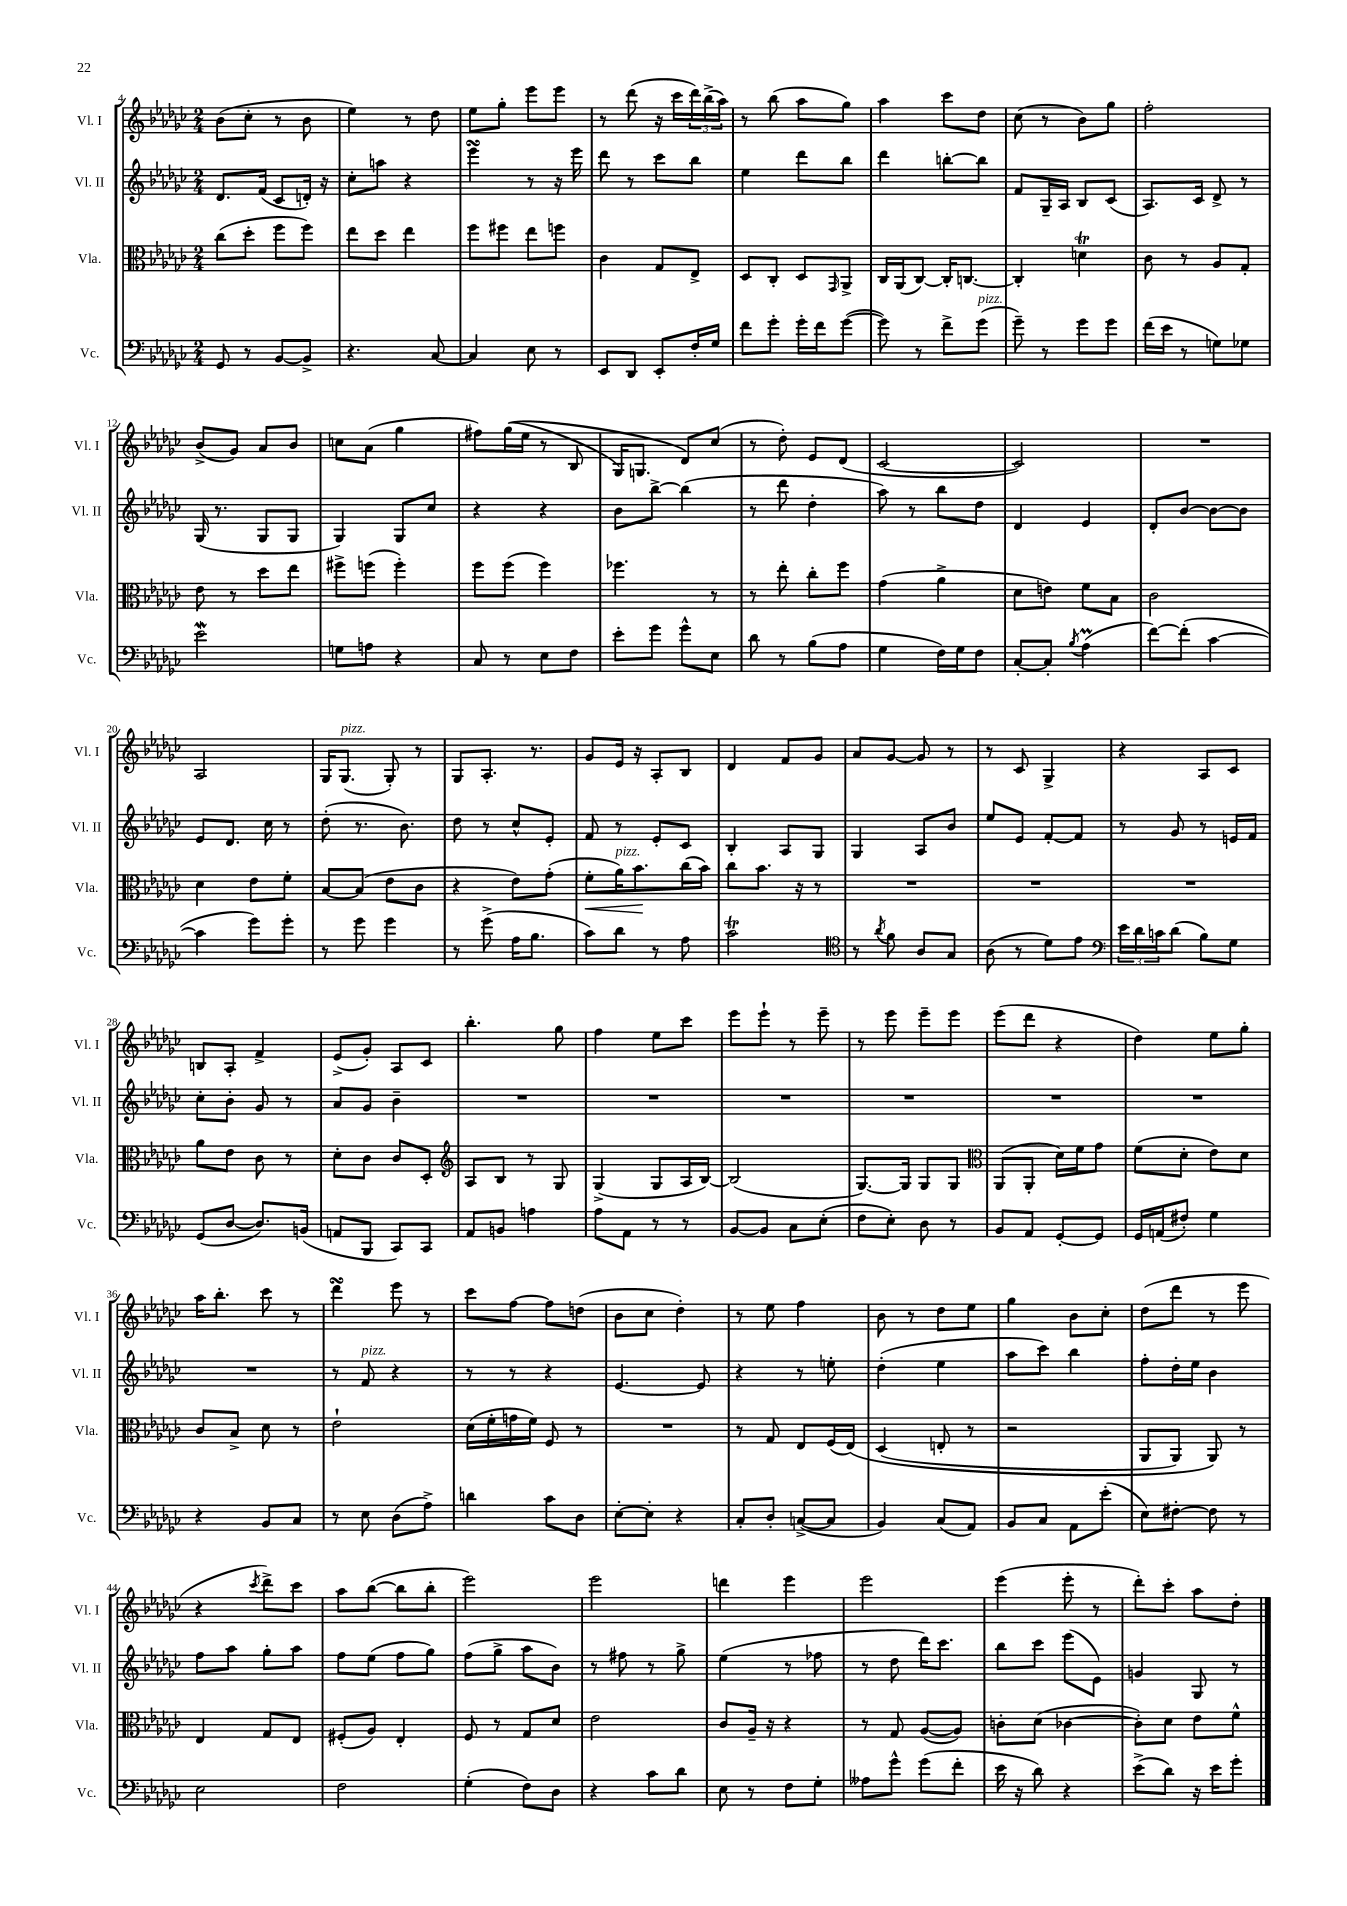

**kern	**kern	**dynam	**kern	**kern
*part4	*part3	*part3	*part2	*part1
*staff4	*staff3	*staff3	*staff2	*staff1
*I"Vc.	*I"Vla.	*	*I"Vl. II	*I"Vl. I
*I'Vc.	*I'Vla.	*	*I'Vl. II	*I'Vl. I
*clefF4	*clefC3	*	*clefG2	*clefG2
*k[b-e-a-d-g-c-]	*k[b-e-a-d-g-c-]	*	*k[b-e-a-d-g-c-]	*k[b-e-a-d-g-c-]
*M2/4	*M2/4	*	*M2/4	*M2/4
=4	=4	=4	=4	=4
8GG-/	(8cc-\L	.	8.d-/L	(8b-\L
8r	8dd-'\J	.	.	8cc-'\J
.	.	.	(16f/Jk	.
[8BB-/L	8ff\L	.	8c-/L	8r
8BB-^/J]	8ff\J)	.	16dn'/Jk)	8b-\
.	.	.	16r	.
=5	=5	=5	=5	=5
4.r	8ee-\L	.	8cc-'\L	4ee-\)
.	8dd-\J	.	8aan\J	.
.	4ee-\	.	4r	8r
[8C-/	.	.	.	8dd-\
=6	=6	=6	=6	=6
4C-/]	8ff\L	.	4eee-sSSS\	8ee-\L
.	8ff#X\J	.	.	8gg-'\J
8E-\	8ee-\L	.	8r	8eee-\L
8r	8ffn\J	.	16r	8eee-\J
.	.	.	16eee-\	.
=7	=7	=7	=7	=7
8EE-/L	4c-\	.	8ddd-\	8r
8DD-/J	.	.	8r	(8ddd-\
8EE-'/L	8G-/L	.	8ccc-\L	16r
.	.	.	.	16ccc-\LL
16F'/L	8E-^/J	.	8bb-\J	24ddd-\)
.	.	.	.	(24bb-^\
16G-/JJ	.	.	.	.
.	.	.	.	24aa-\JJ)
=8	=8	=8	=8	=8
8f\L	8D-/L	.	4ee-\	8r
8g-'\J	8C-'/J	.	.	(8bb-\
16g-'\LL	8D-/L	.	8ddd-\L	8aa-\L
16f\J	.	.	.	.
.	16qqGG-/	.	.	.
([8g-\J	8AA-^/J	.	8bb-\J	8gg-\J)
=9	=9	=9	=9	=9
8g-\])	16C-/LL	.	4ddd-\	4aa-\
.	(16AA-/J	.	.	.
8r	[8C-/J)	.	.	.
8f^\L	16C-'/KL]	.	[8bbn'\L	8ccc-\L
.	[8.Cn/J	.	.	.
!LO:TX:a:i:t=pizz.	!	!	!	!
(8g-\J	.	.	8bb\J]	8dd-\J
=10	=10	=10	=10	=10
8g-~\)	4C'/]	.	8f/L	(8cc-\
8r	.	.	16G-~/L	8r
.	.	.	16A-/JJ	.
8g-\L	4dnt\	.	8B-/L	8b-\L)
8g-\J	.	.	(8c-/J	8gg-\J
=11	=11	=11	=11	=11
(16f\LL	8c-\	.	8.A-/L)	2ff'\
16e-\JJ	.	.	.	.
8r	8r	.	.	.
.	.	.	16c-/Jk	.
8Gn\L)	8A-/L	.	8d-^/	.
8G-X\J	8G-'/J	.	8r	.
!!LO:LB:g=z
=12	=12	=12	=12	=12
2e-W\	8e-\	.	(16G-/	(8b-^/L
.	.	.	8.r	.
.	8r	.	.	8g-/J)
.	8dd-\L	.	8G-/L	8a-/L
.	8ee-\J	.	8G-/J	8b-/J
=13	=13	=13	=13	=13
8Gn\L	8ff#X^\L	.	4G-/)	8ccn\L
8An\J	(8ffn\J	.	.	(8a-\J
4r	4ff'\)	.	8G-/L	4gg-\
.	.	.	8cc-/J	.
=14	=14	=14	=14	=14
8C-/	8ff\L	.	4r	8ff#X\L)
8r	(8ff\J	.	.	((16gg-\L
.	.	.	.	16ee-\JJ
8E-\L	4ff\)	.	4r	8r
8F\J	.	.	.	8B-/
=15	=15	=15	=15	=15
8e-'\L	4.ff-X\	.	8b-\L	16G-/KL)
.	.	.	.	8.Gn/J
8g-\J	.	.	[8bb-^\J	.
8g-^^\L	.	.	(4bb-\]	8d-/L)
8E-\J	8r	.	.	(8cc-/J
=16	=16	=16	=16	=16
8d-\	8r	.	8r	8r
8r	8ee-'\	.	8ddd-\	8dd-'\)
(8B-\L	8cc-'\L	.	4dd-'\	8e-/L
8A-\J	8ff\J	.	.	(8d-/J
=17	=17	=17	=17	=17
4G-\	(4g-\	.	8aa-\)	[2c-/
.	.	.	8r	.
16F\LL)	4a-^\	.	8bb-\L	.
16G-\J	.	.	.	.
8F\J	.	.	8dd-\J	.
=18	=18	=18	=18	=18
[8C-'/L	8d-\L	.	4d-/	2c-/])
8C-'/J]	8en\J)	.	.	.
8qB-/	.	.	.	.
(4A-M\	8f\L	.	4e-/	.
.	8B-\J	.	.	.
=19	=19	=19	=19	=19
[8f\L)	2c-\	.	8d-'/L	2r
(8f'\J]	.	.	[8b-/J	.
[4c-\	.	.	8b-\L_	.
.	.	.	8b-\J]	.
!!LO:LB:g=z
=20	=20	=20	=20	=20
4c-\]	4d-\	.	8e-/L	2A-/
.	.	.	8.d-/J	.
8g-\L)	8e-\L	.	.	.
.	.	.	16cc-\	.
8g-'\J	8f'\J	.	8r	.
=21	=21	=21	=21	=21
8r	[8B-/L	.	(8dd-'\	16G-/KL
!	!	!	!	!LO:TX:a:i:t=pizz.
.	.	.	.	(8.G-/J
8g-\	(8B-/J]	.	8.r	.
4g-\	8e-\L	.	.	8G-'/)
.	.	.	8.b-\)	.
.	8c-\J	.	.	8r
=22	=22	=22	=22	=22
8r	4r	.	8dd-\	8G-/L
(8g-^\	.	.	8r	8.A-'/J
16A-\KL	8e-\L)	.	8cc-^^/L	.
8.B-\J	.	.	.	8.r
.	(8g-'\J	.	8e-'/J	.
=23	=23	=23	=23	=23
!	!	!LO:HP:b	!	!
8c-\L)	8f'\L	<	8f/	8g-/L
!	!LO:TX:a:i:t=pizz.	!	!	!
8d-\J	16a-\K)	.	8r	16e-/Jk
.	8.b-\	.	.	16r
8r	.	.	8e-'/L	8A-'/L
8A-\	(16cc-\L	[	8c-/J	8B-/J
.	16b-\JJ)	.	.	.
=24	=24	=24	=24	=24
2c-T\	8cc-\L	.	4B-'/	4d-/
.	8.b-\J	.	.	.
.	.	.	8A-/L	8f/L
.	16r	.	.	.
.	8r	.	8G-/J	8g-/J
=25	=25	=25	=25	=25
*clefC4	*	*	*	*
8r	2r	.	4G-/	8a-/L
8qa-/	.	.	.	.
8f\	.	.	.	[8g-/J
8A-/L	.	.	8A-/L	8g-/]
8G-/J	.	.	8b-/J	8r
=26	=26	=26	=26	=26
(8A-\	2r	.	8ee-/L	8r
8r	.	.	8e-/J	8c-/
8d-\L)	.	.	[8f'/L	4G-^/
8e-\J	.	.	8f/J]	.
=27	=27	=27	=27	=27
*clefF4	*	*	*	*
24e-\LL	2r	.	8r	4r
24d-\	.	.	.	.
24cn\J	.	.	.	.
(8d-\J	.	.	8g-/	.
8B-\L)	.	.	8r	8A-/L
8G-\J	.	.	16en/LL	8c-/J
.	.	.	16f/JJ	.
!!LO:LB:g=z
=28	=28	=28	=28	=28
(8GG-/L	8a-\L	.	8cc-'\L	8Bn/L
[8D-/J	8e-\J	.	8b-'\J	8A-'/J
8.D-/L])	8c-\	.	8g-/	4f^/
.	8r	.	8r	.
(16BBn/Jk	.	.	.	.
=29	=29	=29	=29	=29
8AAn/L	8d-'\L	.	8a-/L	(8e-^/L
8BBB-/J	8c-\J	.	8g-/J	8g-'/J)
8CC-/L)	8c-/L	.	4b-~\	8A-/L
8CC-/J	8D-'/J	.	.	8c-/J
=30	=30	=30	=30	=30
*	*clefG2	*	*	*
8AA-/L	8A-/L	.	2r	4.bb-'\
8BBn/J	8B-/J	.	.	.
4An\	8r	.	.	.
.	8G-/	.	.	8gg-\
=31	=31	=31	=31	=31
8A-\L	(4G-^/	.	2r	4ff\
8AA-\J	.	.	.	.
8r	8G-/L	.	.	8ee-\L
8r	16A-/L	.	.	8ccc-\J
.	[16B-/JJ)	.	.	.
=32	=32	=32	=32	=32
[8BB-/L	(2B-/]	.	2r	8eee-\L
8BB-/J]	.	.	.	8eee-`\J
8C-\L	.	.	.	8r
(8E-'\J	.	.	.	8eee-~\
=33	=33	=33	=33	=33
8F\L	[8.G-/L)	.	2r	8r
8E-'\J)	.	.	.	8eee-\
.	16G-/Jk]	.	.	.
8D-\	8G-/L	.	.	8eee-~\L
8r	8G-/J	.	.	8eee-\J
=34	=34	=34	=34	=34
*	*clefC3	*	*	*
8BB-/L	(8AA-/L	.	2r	(8eee-\L
8AA-/J	8AA-'/J	.	.	8ddd-\J
[8GG-'/L	16d-\LL)	.	.	4r
.	16f\J	.	.	.
8GG-/J]	8g-\J	.	.	.
=35	=35	=35	=35	=35
16GG-/LL	(8f\L	.	2r	4dd-\)
(16AAn/J	.	.	.	.
8F#X'/J)	8d-'\J	.	.	.
4G-\	8e-\L)	.	.	8ee-\L
.	8d-\J	.	.	8gg-'\J
!!LO:LB:g=z
=36	=36	=36	=36	=36
4r	8c-/L	.	2r	16aa-\KL
.	.	.	.	8.bb-'\J
.	8B-^/J	.	.	.
8BB-/L	8d-\	.	.	8ccc-\
8C-/J	8r	.	.	8r
=37	=37	=37	=37	=37
8r	2e-`\	.	8r	4ddd-sSSS\
!	!	!	!LO:TX:a:i:t=pizz.	!
8E-\	.	.	8f/	.
(8D-\L	.	.	4r	8eee-\
8A-^\J)	.	.	.	8r
=38	=38	=38	=38	=38
4dn\	(16d-\LL	.	8r	8ccc-\L
.	16f'\	.	.	.
.	16gn\	.	8r	[8ff\J
.	16f\JJ)	.	.	.
8c-\L	8F/	.	4r	8ff\L]
8D-\J	8r	.	.	(8ddn\J
=39	=39	=39	=39	=39
[8E-'\L	2r	.	[4.e-/	8b-\L
8E-'\J]	.	.	.	8cc-\J
4r	.	.	.	4dd-'\)
.	.	.	8e-/]	.
=40	=40	=40	=40	=40
8C-'/L	8r	.	4r	8r
8D-'/J	8G-/	.	.	8ee-\
([8Cn^/L	8E-/L	.	8r	4ff\
8C/J]	(16F/L	.	8een'\	.
.	(16E-/JJ)	.	.	.
=41	=41	=41	=41	=41
4BB-/)	(4D-/	.	(4dd-'\	8b-\
.	.	.	.	8r
(8C-/L	8En'/	.	4ee-\	8dd-\L
8AA-/J)	8r	.	.	8ee-\J
=42	=42	=42	=42	=42
8BB-/L	2r	.	8aa-\L	4gg-\
8C-/J	.	.	8ccc-\J)	.
8AA-\L	.	.	4bb-\	8b-\L
(8e-'\J	.	.	.	8cc-'\J
=43	=43	=43	=43	=43
8E-\L)	8AA-/L	.	8ff'\L	(8dd-\L
[8F#X'\J	8AA-/J)	.	16dd-'\L	8ddd-\J
.	.	.	16ee-\JJ	.
8F#\]	8AA-/)	.	4b-\	8r
8r	8r	.	.	8eee-\
!!LO:LB:g=z
=44	=44	=44	=44	=44
2E-\	4E-/	.	8ff\L	4r
.	.	.	8aa-\J	.
.	.	.	.	8qccc-/
.	8G-/L	.	8gg-'\L	8ddd-^\L)
.	8E-/J	.	8aa-\J	8ccc-\J
=45	=45	=45	=45	=45
2F\	(8F#X'/L	.	8ff\L	8aa-\L
.	8A-/J)	.	(8ee-\J	([8bb-\J
.	4E-'/	.	8ff\L	8bb-\L]
.	.	.	8gg-\J)	8bb-'\J
=46	=46	=46	=46	=46
(4G-'\	8F/	.	(8ff\L	2eee-\)
.	8r	.	8gg-^\J	.
8F\L)	8G-/L	.	8aa-\L	.
8D-\J	8d-/J	.	8b-\J)	.
=47	=47	=47	=47	=47
4r	2e-\	.	8r	2eee-\
.	.	.	8ff#X\	.
8c-\L	.	.	8r	.
8d-\J	.	.	8gg-^\	.
=48	=48	=48	=48	=48
8E-\	8c-/L	.	(4ee-\	4dddn\
8r	16A-~/Jk	.	.	.
.	16r	.	.	.
8F\L	4r	.	8r	4eee-\
8G-'\J	.	.	8ff-X\	.
=49	=49	=49	=49	=49
8A--X\L	8r	.	8r	2eee-\
8g-^^\J	8G-/	.	8dd-\	.
(8g-\L	([8A-/L	.	16ddd-\KL)	.
.	.	.	8.ccc-\J	.
8f'\J	8A-/J])	.	.	.
=50	=50	=50	=50	=50
16e-\	8cn'\L	.	8bb-\L	(4eee-\
16r	.	.	.	.
8d-\)	(8d-\J	.	8ccc-\J	.
4r	[4c-X\	.	(8eee-\L	8eee-'\
.	.	.	8e-\J)	8r
=51	=51	=51	=51	=51
(8e-^\L	8c-'\L])	.	4gn/	8ddd-'\L)
8d-\J)	8d-\J	.	.	8ccc-'\J
16r	8e-\L	.	8G-/	8aa-\L
16e-\KL	.	.	.	.
8g-'\J	8f^^\J	.	8r	8dd-'\J
==	==	==	==	==
*-	*-	*-	*-	*-
